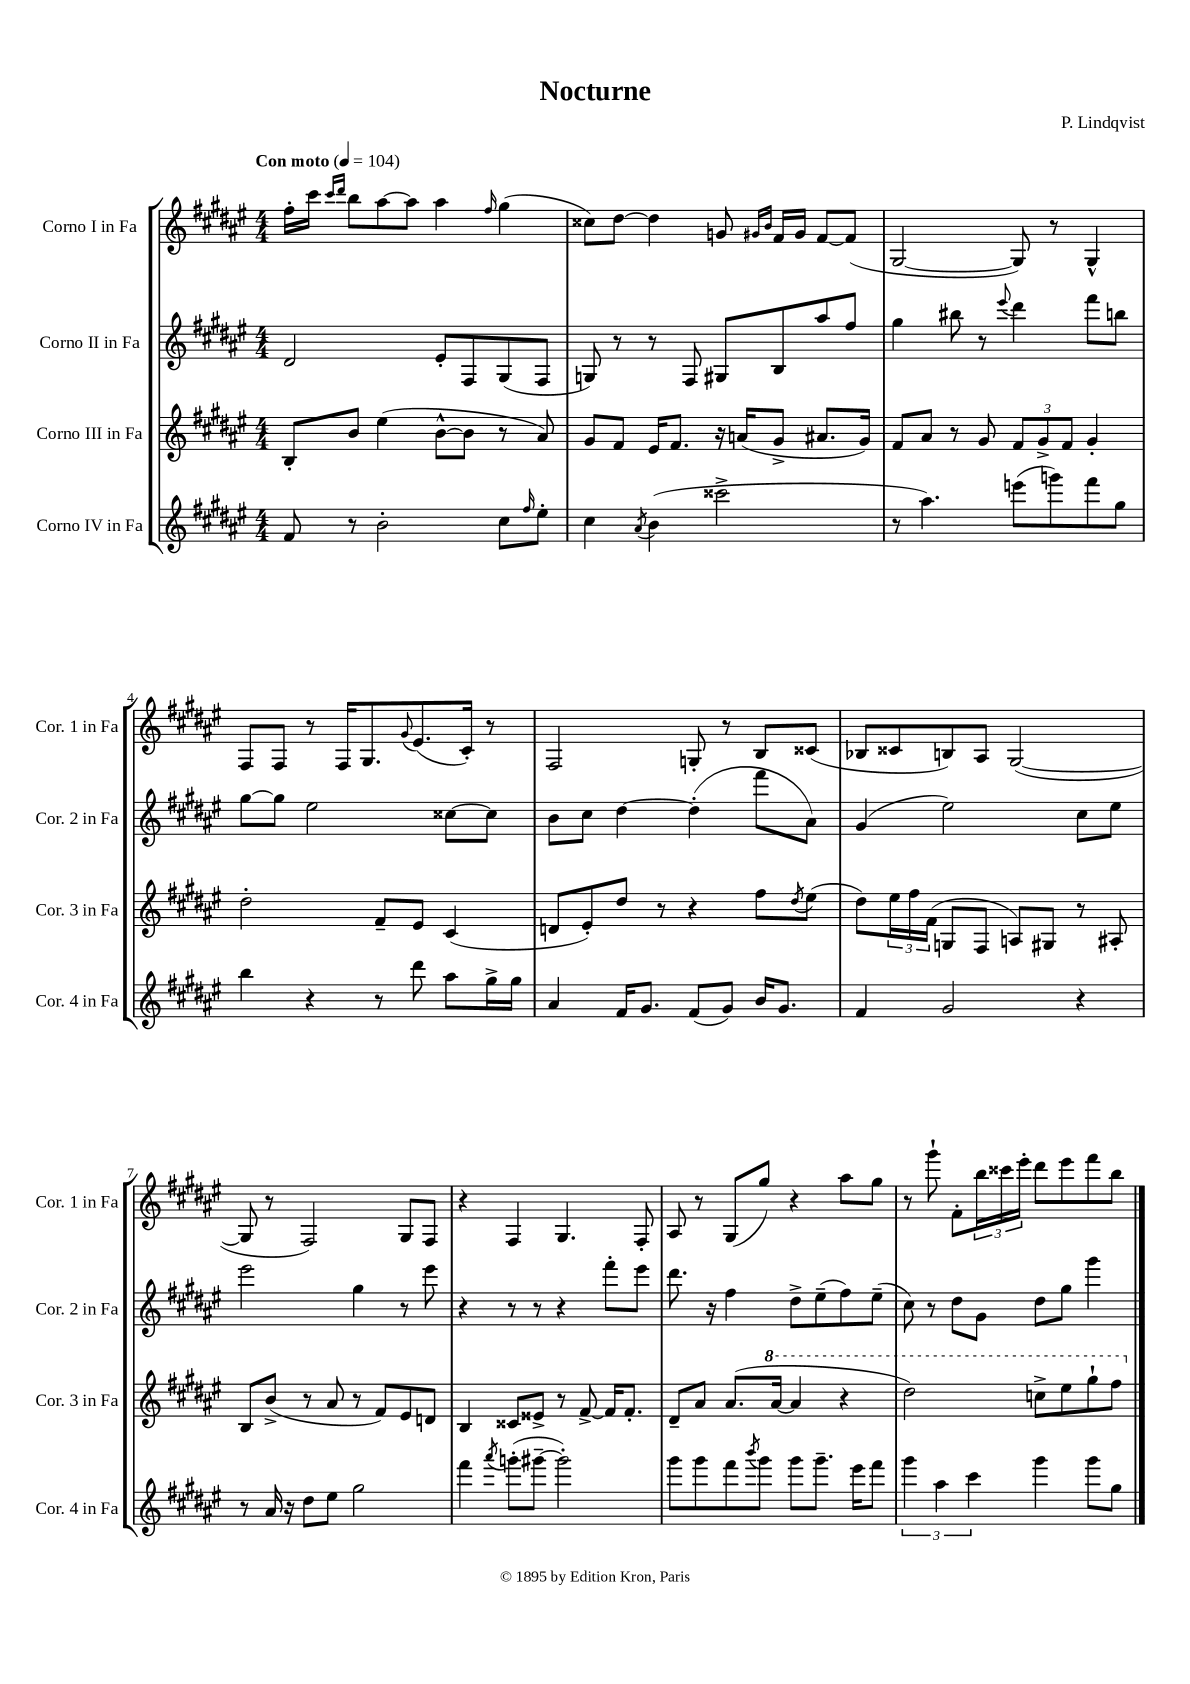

**kern	**kern	**kern	**kern
*staff4	*staff3	*staff2	*staff1
*clefG2	*clefG2	*clefG2	*clefG2
*k[f#c#g#d#a#e#]	*k[f#c#g#d#a#e#]	*k[f#c#g#d#a#e#]	*k[f#c#g#d#a#e#]
*M4/4	*M4/4	*M4/4	*M4/4
*MM104	*MM104	*MM104	*MM104
8f#/	8B'/L	2d#/	16ff#'\LL
.	.	.	16ccc#\JJ
.	.	.	16qqccc#/LL
.	.	.	16qqddd#/JJ
8r	8b/J	.	8bb\L
2b'\	(4ee#\	.	[8aa#\
.	.	.	8aa#\]J
.	[8b^^\L	8e#'/L	4aa#\
.	8b\]J	8F#/	.
.	.	.	16qqff#/
8cc#\L	8r	(8G#/	(4gg#\
16qqff#/	.	.	.
8ee#'\J	8a#/)	8F#/J	.
=	=	=	=
4cc#\	8g#/L	8G/)	8cc##\L)
.	8f#/J	8r	[8dd#\J
8qa#/	.	.	.
(4b\	16e#/LK	8r	4dd#\]
.	8.f#/J	.	.
.	.	8F#/	.
2ccc##^\	16r	8G#/L	8g/
.	(16a/LK	.	.
.	.	.	16qqg#/LL
.	.	.	16qqb/JJ
.	8g#^/J	8B/	16f#/LL
.	.	.	16g#/JJ
.	8.a#/L	8aa#/	[8f#/L
.	.	8ff#/J	(8f#/]J
.	16g#/Jk)	.	.
=	=	=	=
8r	8f#/L	4gg#\	[2G#/
4.aa#\)	8a#/J	.	.
.	8r	8bb#\	.
.	8g#/	8r	.
.	.	8qqeee#/	.
(8eee\L	12f#/L	4ddd#\	8G#/])
.	12g#^/	.	.
8ggg\)	.	.	8r
.	12f#/J	.	.
8fff#\	4g#'/	8fff#\L	4G#^^/
8gg#\J	.	8bb\J	.
=	=	=	=
4bb\	2dd#'\	[8gg#\L	8F#/L
.	.	8gg#\]J	8F#/J
4r	.	2ee#\	8r
.	.	.	16F#/LK
.	.	.	8.G#/
8r	8f#~/L	.	.
.	.	.	8qqg#/
8ddd#\	8e#/J	.	(8.e#/
8aa#\L	(4c#/	[8cc##\L	.
.	.	.	16c#'/Jk)
16gg#^\L	.	8cc##\]J	8r
16gg#\JJ	.	.	.
=	=	=	=
4a#/	8d/L	8b\L	2F#/
.	8e#'/)	8cc#\J	.
16f#/LK	8dd#/J	[4dd#\	.
8.g#/J	.	.	.
.	8r	.	.
(8f#/L	4r	(4dd#'\]	8G'/
8g#/J)	.	.	8r
16b/LK	8ff#\L	8fff#\L	8B/L
8.g#/J	.	.	.
.	8qdd#/	.	.
.	(8ee#\J	8a#\J)	(8c##/J
=	=	=	=
4f#/	8dd#\L)	(4g#/	8B-/L
.	24ee#\L	.	8c##/
.	24ff#\	.	.
.	(24f#\JJ	.	.
2g#/	8G/L	2ee#\)	8B/)
.	8F#/J	.	8A#/J
.	8A/L)	.	([2G#/
.	8G#/J	.	.
4r	8r	8cc#\L	.
.	8A#'/	8ee#\J	.
=	=	=	=
8r	8B/L	2eee#\	8G#/]
16a#/	(8b^/J	.	8r
16r	.	.	.
8dd#\L	8r	.	2F#/)
8ee#\J	8a#/	.	.
2gg#\	8r	4gg#\	.
.	8f#/L)	.	.
.	8e#/	8r	8G#/L
.	8d/J	8eee#\	8F#/J
=	=	=	=
4fff#\	4B/	4r	4r
8qaaa#/	.	.	.
(8ggg'\L	8c##/L	8r	4F#/
[8ggg#~\J	8e##^/J	8r	.
2ggg#'\])	8r	4r	4.G#/
.	[8f#^/	.	.
.	16f#/]LK	8fff#'\L	.
.	8.f#'/J	.	.
.	.	8eee#\J	8F#'/
=	=	=	=
8ggg#\L	8d#~/L	8.ddd#\	8A#/
8ggg#\	8a#/J	.	8r
.	.	16r	.
8fff#\	(8.a#/L	4ff#\	(8G#/L
8qbbb/	.	.	.
8ggg#\J	.	.	8gg#/J)
.	[16aa#/Jk	.	.
8ggg#\L	4aa#/]	8dd#^\L	4r
8.ggg#~\J	.	(8ee#~\	.
.	4r	8ff#\)	8aa#\L
16eee#\LK	.	.	.
8fff#\J	.	(8ee#~\J	8gg#\J
=	=	=	=
6ggg#\	2ddd#\)	8cc#\)	8r
.	.	8r	8ggg#`\
6aa#\	.	.	.
.	.	8dd#\L	8f#'\L
6ccc#\	.	.	.
.	.	8g#\J	24bb\L
.	.	.	24ccc##\
.	.	.	24eee#'\JJ
4ggg#\	8ccc^\L	8dd#\L	8ddd#\L
.	8eee#\	8gg#\J	8eee#\
8ggg#\L	8ggg#`\	4ggg#\	8fff#\
8gg#\J	8fff#\J	.	8bb\J
==	==	==	==
*-	*-	*-	*-
